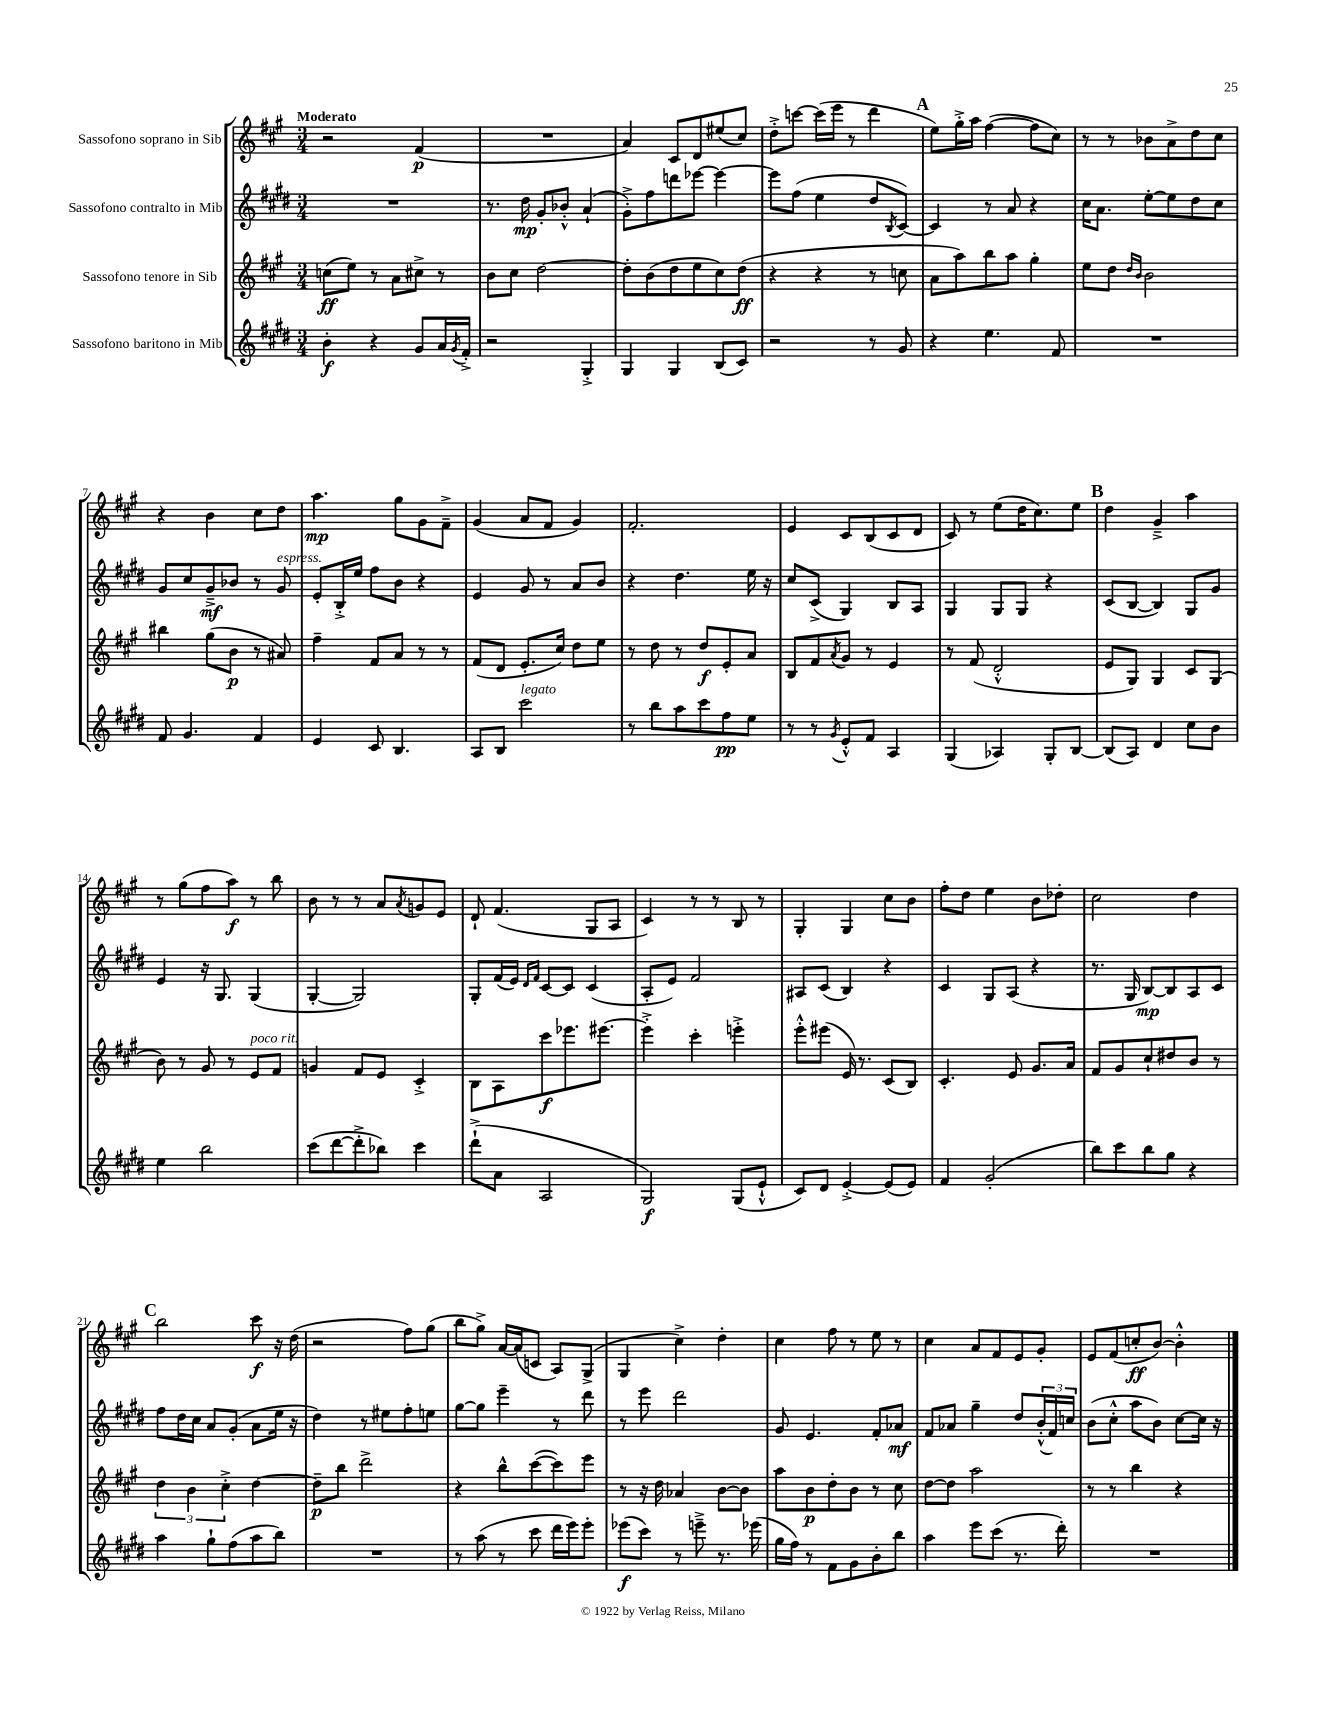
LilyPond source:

<<
\new StaffGroup <<
\new Staff = "s0" \with { instrumentName = "Sassofono soprano in Sib" } {
    \clef treble \key a \major \numericTimeSignature \time 3/4 \tempo "Moderato"
    r2 fis'4\p( |
    R2. |
    a'4) cis'8 d'8 eis''8( cis''8) |
    d''8-.-> c'''8~ c'''16( e'''16 r8 d'''4 |
    \mark \markup { \bold "A" } e''8) gis''16-.-> a''16 fis''4~( fis''8 cis''8) |
    r8 r8 bes'8 a'8-> d''8 cis''8 |
    r4 b'4 cis''8 d''8 |
    a''4.\mp gis''8 gis'8 fis'8---> |
    gis'4( a'8 fis'8 gis'4) |
    fis'2.-. |
    e'4 cis'8 b8( cis'8 d'8 |
    cis'8) r8 e''8( d''16 cis''8.) e''8 |
    \mark \markup { \bold "B" } d''4 gis'4---> a''4 |
    r8 gis''8( fis''8 a''8\f) r8 b''8 |
    b'8 r8 r8 a'8 \acciaccatura { a'8 } g'8 e'8 |
    d'8-! fis'4.( gis8 a8 |
    cis'4) r8 r8 b8 r8 |
    gis4-. gis4 cis''8 b'8 |
    fis''8-. d''8 e''4 b'8 des''8-. |
    cis''2 d''4 |
    \mark \markup { \bold "C" } b''2 cis'''8\f r16 d''16( |
    r2 fis''8) gis''8( |
    b''8 gis''8->) a'16~ a'16( c'8 a8) gis8->( |
    gis4 cis''4->) d''4-. |
    cis''4 fis''8 r8 e''8 r8 |
    cis''4 a'8 fis'8 e'8 gis'8-. |
    e'8 fis'8( c''8-.\ff b'8~) b'4-.-^ \bar "|." |
}
\new Staff = "s1" \with { instrumentName = "Sassofono contralto in Mib" } {
    \clef treble \key e \major \numericTimeSignature \time 3/4
    R2. |
    r8. dis''16\mp gis'8-. bes'8-.-^ a'4-!( |
    gis'8-.->) fis''8 d'''8 ees'''8~ ees'''4~ |
    ees'''8 fis''8( e''4 dis''8 \acciaccatura { b8 } cis'8~) |
    \mark \markup { \bold "A" } cis'4 r8 a'8 r4 |
    cis''16 a'8. e''8~-. e''8 dis''8 cis''8 |
    gis'8 cis''8 gis'8--->\mf bes'8 r8 gis'8^\markup { \italic "espress." } |
    e'8-. b16-.-> e''16 fis''8 b'8 r4 |
    e'4 gis'8 r8 a'8 b'8 |
    r4 dis''4. e''16 r16 |
    cis''8 cis'8->( gis4) b8 a8 |
    gis4 gis8 gis8 r4 |
    \mark \markup { \bold "B" } cis'8( b8~ b4) gis8 gis'8 |
    e'4 r16 gis8. gis4( |
    gis4~-. gis2) |
    gis8-. fis'16( e'16) \grace { dis'16 fis'16 } cis'8~ cis'8 cis'4( |
    a8-. e'8) fis'2 |
    ais8 cis'8( b4) r4 |
    cis'4 gis8 a8( r4 |
    r8. gis16 b8~\mp) b8 a8 cis'8 |
    \mark \markup { \bold "C" } fis''8 dis''16 cis''16 a'8 gis'8-.( a'8 e''16 r16 |
    dis''4) r8 eis''8 fis''8-. e''8 |
    gis''8~ gis''8 e'''4-- r8 dis'''8 |
    r8 e'''8 dis'''2 |
    gis'8 e'4. fis'8-. aes'8\mf |
    fis'8 aes'8 gis''4-- dis''8 \tuplet 3/2 { b'16-.-^( fis'16) c''16 } |
    b'8( cis''8-.-^ a''8 b'8) cis''8~ cis''16 r16 \bar "|." |
}
\new Staff = "s2" \with { instrumentName = "Sassofono tenore in Sib" } {
    \clef treble \key a \major \numericTimeSignature \time 3/4
    c''8\ff( e''8) r8 a'8 cis''8-> r8 |
    b'8 cis''8 d''2~ |
    d''8-. b'8( d''8 e''8 cis''8) d''8\ff( |
    r4 r4 r8 c''8 |
    \mark \markup { \bold "A" } a'8 a''8) b''8 a''8 gis''4-. |
    e''8 d''8 \grace { d''16 b'16 } b'2 |
    bis''4 gis''8( b'8\p r8 ais'8) |
    fis''4-- fis'8 a'8 r8 r8 |
    fis'8( d'8 e'8.-. cis''16) d''8 e''8 |
    r8 d''8 r8 d''8\f e'8-. a'8 |
    b8 fis'8 \acciaccatura { a'8 } gis'8 r8 e'4 |
    r8 fis'8( d'2-.-^ |
    \mark \markup { \bold "B" } e'8 gis8) gis4 cis'8 gis8( |
    b'8) r8 gis'8 r8 e'8^\markup { \italic "poco rit." } fis'8 |
    g'4 fis'8 e'8 cis'4-.-> |
    b8 a8 cis'''8\f ees'''8. eis'''8.~ |
    eis'''4-.-> cis'''4-. e'''4-.-> |
    e'''8-.-^ eis'''8( e'16) r8. cis'8( b8) |
    cis'4.-. e'8 gis'8. a'16 |
    fis'8 gis'8 cis''8-! dis''8 b'8 r8 |
    \mark \markup { \bold "C" } \tuplet 3/2 { d''4 b'4 cis''4-.-> } d''4~ |
    d''8--\p b''8 d'''2-> |
    r4 b''8-^ cis'''8~( cis'''8) e'''8 |
    r8 r16 d''16 aes'4 b'8~ b'8 |
    a''8 b'8\p d''8-. b'8 r8 cis''8 |
    d''8~ d''8 a''2 |
    r8 r8 b''4 r4 \bar "|." |
}
\new Staff = "s3" \with { instrumentName = "Sassofono baritono in Mib" } {
    \clef treble \key e \major \numericTimeSignature \time 3/4
    b'4-.\f r4 gis'8 a'16 \acciaccatura { gis'8 } fis'16-.-> |
    r2 gis4-.-> |
    gis4 gis4 b8( cis'8) |
    r2 r8 gis'8 |
    \mark \markup { \bold "A" } r4 e''4. fis'8 |
    R2. |
    fis'8 gis'4. fis'4 |
    e'4 cis'8 b4. |
    a8 b8 cis'''2^\markup { \italic "legato" } |
    r8 b''8 a''8 cis'''8 fis''8\pp e''8 |
    r8 r8 \acciaccatura { gis'8 } e'8-.-^ fis'8 a4 |
    gis4( aes4) gis8-. b8~ |
    \mark \markup { \bold "B" } b8( a8) dis'4 cis''8 b'8 |
    e''4 b''2 |
    cis'''8( dis'''8~ dis'''8-.-> bes''8) cis'''4 |
    dis'''8-!->( a'8 a2 |
    gis2\f) gis8( e'8-!-^ |
    cis'8) dis'8 e'4~-.-> e'8( e'8) |
    fis'4 gis'2-.( |
    b''8) cis'''8 b''8 gis''8 r4 |
    \mark \markup { \bold "C" } a''4 gis''8-! fis''8( a''8 b''8) |
    R2. |
    r8 a''8( r8 cis'''8 dis'''16 e'''16) e'''8-. |
    ees'''8\f( cis'''8) r8 e'''8---> r8. ees'''16( |
    gis''16 fis''16) r8 fis'8 gis'8 b'8-. b''8 |
    a''4 e'''8 cis'''8( r8. dis'''16-.) |
    R2. \bar "|." |
}
>>
>>
